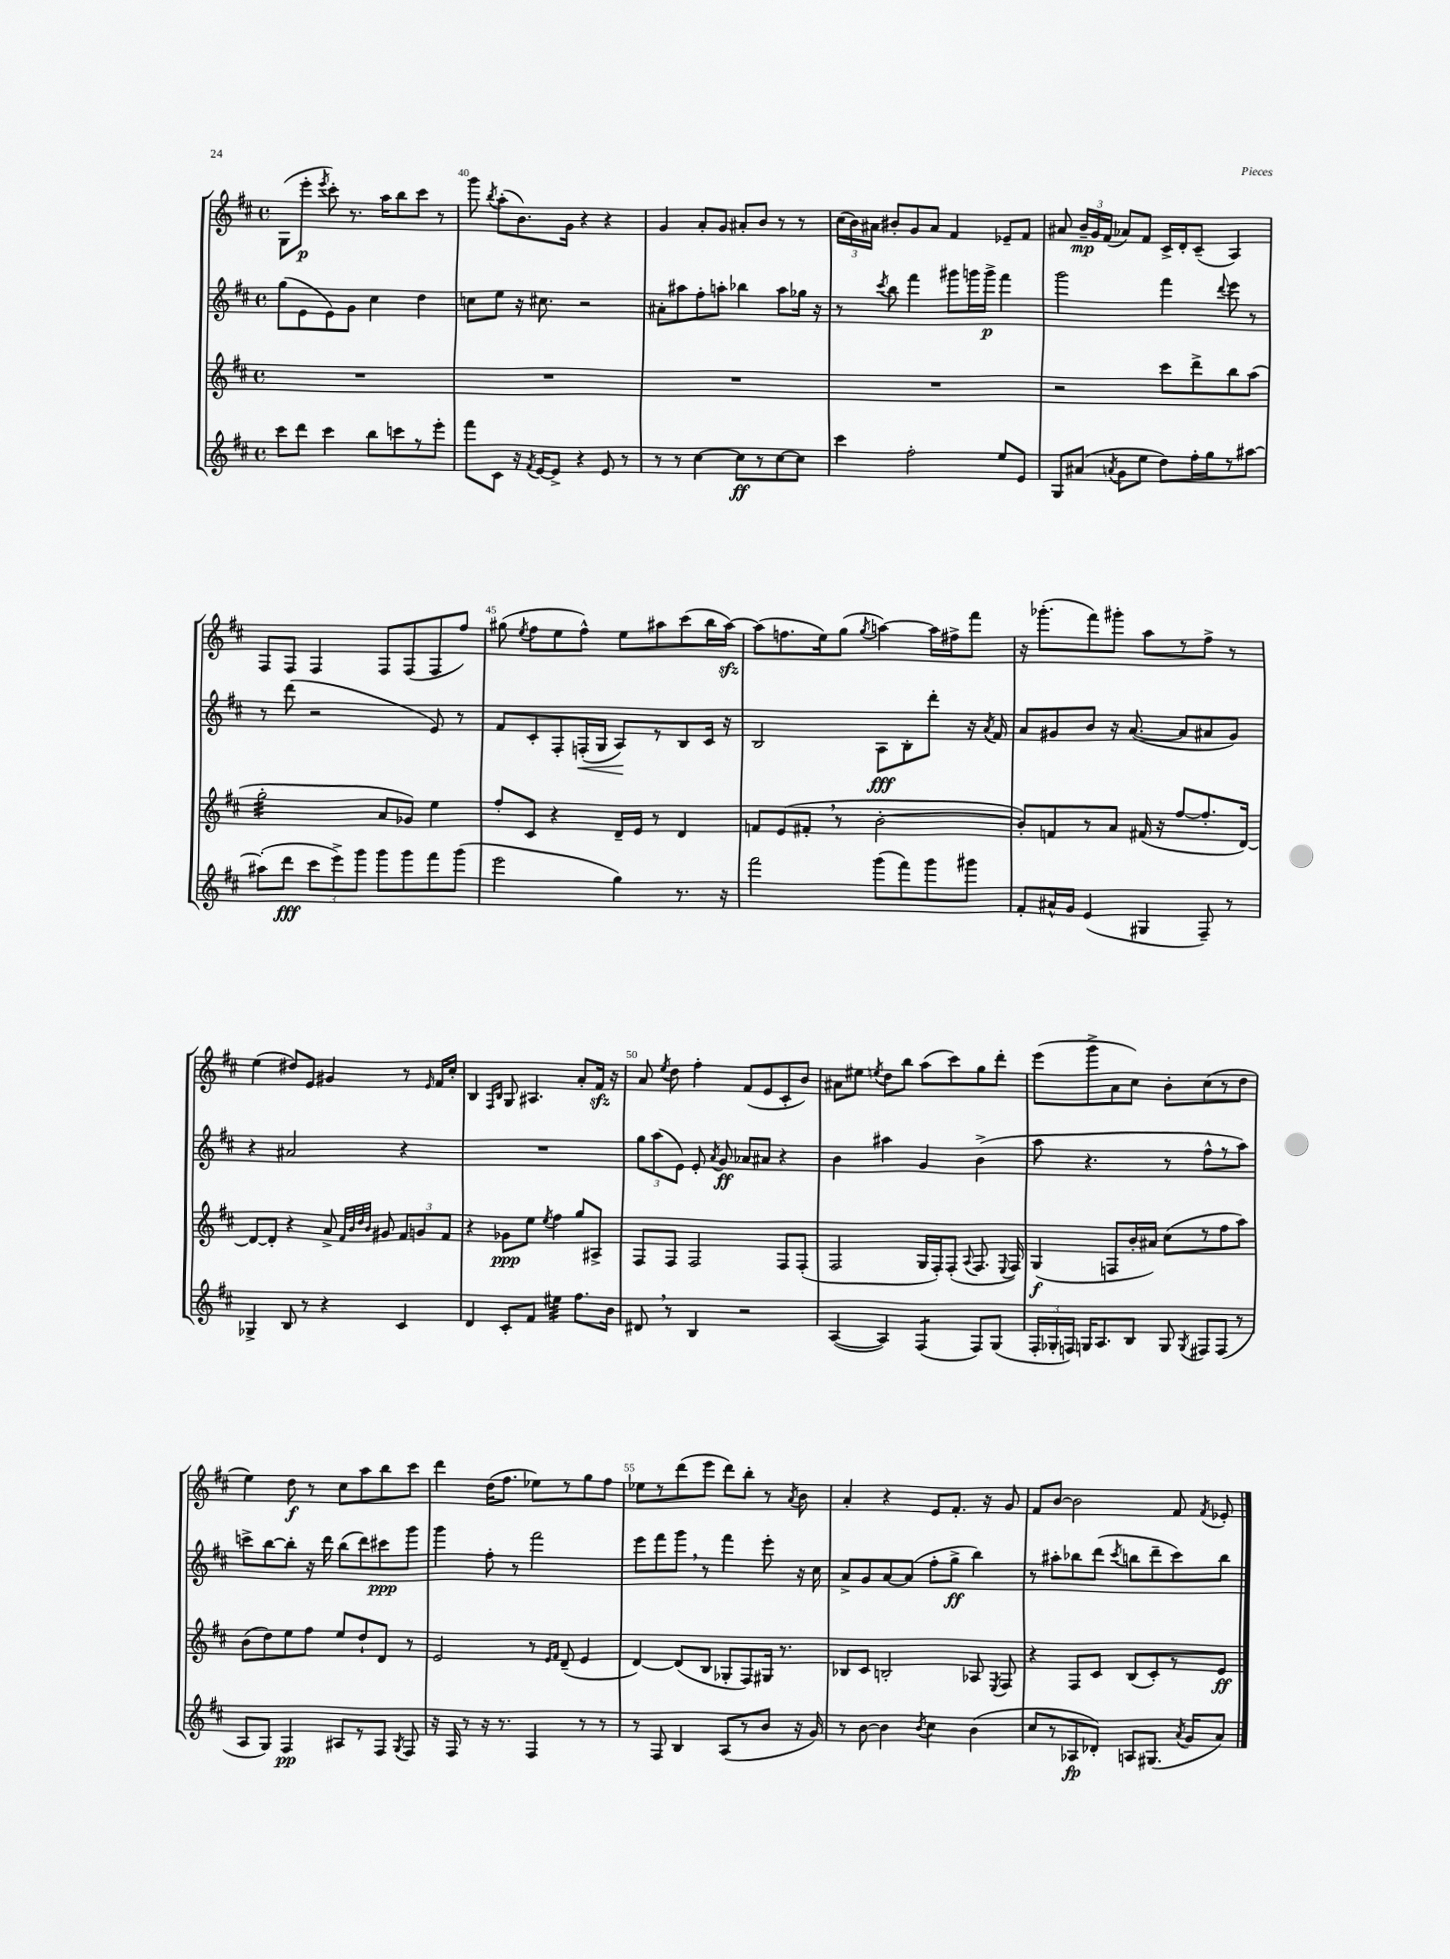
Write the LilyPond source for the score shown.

<<
\new StaffGroup <<
\new Staff = "s0" {
    \clef treble \key d \major \defaultTimeSignature \time 4/4
    \autoBeamOff g8[( e'''8]-.\p \acciaccatura { e'''8 } cis'''8-.) r8. a''16[ b''8 cis'''8] r8 |
    g'''8 \acciaccatura { b''8 } a''8[-.( b'8.) g'16] r4 r4 |
    g'4 a'8[-. g'8] ais'8[-. b'8] r8 r8 |
    \tuplet 3/2 { cis''16[( b'16) ais'16] } bis'8[-. g'8 ais'8] fis'4 ees'8[-- fis'8] |
    ais'8 \tuplet 3/2 { b'16[--\mp g'16 fis'16]( } aes'8[) fis'8] cis'16[-> d'16-. cis'8]--( a4) |
    fis8[ fis8] fis4 fis8[ fis8( fis8 fis''8]) |
    gis''8( \acciaccatura { e''8 } fis''8[ e''8 fis''8]-^) e''8[ ais''8 cis'''8( b''16 ais''16]~\sfz) |
    ais''8[( f''8. e''16) g''8]( \acciaccatura { g''8 } a''4~) a''16[ fis''16-> fis'''8] |
    r16 ges'''8.[-.( fis'''8) gis'''8]-. a''8[ r8 fis''8]-> r8 |
    e''4( dis''8[) e'8] gis'4 r8 \grace { e'16 } fis'16[ cis''16]-. |
    b4 \grace { fis16[ b16] } g8 ais4. a'8[-. fis'16]\sfz r16 |
    a'8 \acciaccatura { e''8 } d''8 fis''4-. fis'8[( e'8 cis'8-. b'8]) |
    ais'8[ eis''8] \acciaccatura { e''8 } d''8[ b''8] a''8[( cis'''8) g''8 d'''8]-. |
    e'''8[( g'''8-> a'8 cis''8]) b'8[-. cis''8( r8 d''8] |
    e''4) d''8\f r8 cis''8[ a''8 b''8 cis'''8] |
    d'''4 d''16[( fis''8.] ees''8[) r8 g''8 fis''8] |
    ees''8[ r8 d'''8( e'''8] d'''8[) b''8]-. r8 \acciaccatura { a'8 } b'8 |
    a'4-. r4 e'8[ fis'8.]-. r16 g'8 |
    fis'8[ b'8]~ b'2 fis'8 \acciaccatura { fis'8 } ees'8-. \bar "|." |
}
\new Staff = "s1" {
    \clef treble \key d \major \defaultTimeSignature \time 4/4
    \autoBeamOff g''8[( e'8 e'8) g'8] cis''4 d''4 |
    c''8[ e''8] r16 cis''8. r2 |
    ais'8[-. ais''8 fis''8-. a''8]-. bes''4 a''8[ ges''16] r16 |
    r8 \acciaccatura { cis'''8 } b''8 fis'''4 gis'''8[ g'''16 g'''16]->\p fis'''4 |
    g'''2 fis'''4 \appoggiatura { d'''8 } e'''8 r8 |
    r8 d'''8( r2 e'8) r8 |
    fis'8[ cis'8-. fis8-. f16-.\<( g16] a8[\!) r8 b8 cis'16] r16 |
    b2 a8[\fff b8-. d'''8]-. r16 \acciaccatura { a'8 } fis'16 |
    a'8[ gis'8 b'8] r16 a'8.~( a'8[ ais'8 gis'8]) |
    r4 ais'2 r4 |
    R1 |
    \tuplet 3/2 { g''8[ a''8( e'8]) } e'8-. \acciaccatura { a'8 } g'8\ff aes'8[ ais'8] r4 |
    b'4 ais''4 g'4 b'4->( |
    a''8 r4. r8 fis''8[-^ r8 a''8]) |
    c'''8[-> b''8~ b''8]-. r16 d'''16 b''8[( d'''8) cis'''8\ppp g'''8] |
    g'''4 fis''8-. r8 fis'''2 |
    e'''8[ fis'''8 g'''8] \breathe r8 fis'''4 e'''8-. r16 cis''16 |
    a'8[-> g'8 a'8~ a'8]( fis''8[-. g''8]->\ff b''4) |
    r8 ais''8[-. bes''8 d'''8]( \acciaccatura { cis'''8 } b''8[ d'''8-- cis'''8) b''8] \bar "|." |
}
\new Staff = "s2" {
    \clef treble \key d \major \defaultTimeSignature \time 4/4
    \autoBeamOff R1 |
    R1 |
    R1 |
    R1 |
    r2 cis'''8[ d'''8-> b''8 a''8]( |
    g''2:32-. a'8[ ges'8]) e''4 |
    fis''8[-. cis'8] r4 d'16[-- e'16] r8 d'4 |
    f'8[ e'8( fis'8]-. \breathe r8 b'2~-. |
    b'8[-.) f'8 r8 a'8] fis'16( r16 fis''8[~ fis''8.-. d'16]~) |
    d'8[~ d'8]-. r4 a'8-> \grace { fis'32[ b'32 d''32 b'32] } gis'8 \tuplet 3/2 { fis'8[ g'8 fis'8] } |
    r4 ges'8[\ppp e''8] \acciaccatura { e''8 } fis''4 g''8[ ais8]-> |
    fis8[ fis8] fis2 fis8[ fis8]-.( |
    fis2 g16[ fis16-.) fis8]-.( \appoggiatura { a8 } fis8. \appoggiatura { e8 } fis16) |
    g4\f( f8[ b'16-. ais'16]) cis''8[( r8 fis''8 a''8]) |
    b'8[( d''8) e''8 fis''8] e''8[ d''8-! d'8] r8 |
    e'2 r8 \grace { e'16[ fis'16] } d'8--( e'4 |
    d'4~) d'8[( b8] ges8[-. fis8) gis16] r8. |
    bes8[ cis'8] b2-. aes8 \acciaccatura { e8 } fis8 |
    r4 fis8[ cis'8] b8[( cis'8-.) r8 e'8]\ff \bar "|." |
}
\new Staff = "s3" {
    \clef treble \key d \major \defaultTimeSignature \time 4/4
    \autoBeamOff cis'''8[ d'''8] cis'''4 b''8[ c'''8 r8 e'''8]-. |
    fis'''8[ cis'8] r16 \acciaccatura { fis'8 } e'16[~ e'8]-> r4 e'8 r8 |
    r8 r8 cis''4~ cis''8[\ff r8 cis''8~ cis''8] |
    cis'''4 fis''2-. e''8[ e'8] |
    g8[ ais'8]( \acciaccatura { a'8 } g'8[ e''8] d''8[) fis''16-. g''16 r8 ais''8]~ |
    ais''8[-.( d'''8]\fff \tuplet 3/2 { cis'''8[ e'''8->) g'''8] } g'''8[ g'''8 fis'''8 g'''8]( |
    e'''2 g''4) r8. r16 |
    fis'''2 g'''8[( fis'''8) g'''8 gis'''8] |
    fis'8[-. ais'16-^ g'16] e'4( gis4 fis8--) r8 |
    ges4-> b8 r8 r4 cis'4 |
    d'4 cis'8[-. fis'8] eis''4:32 fis''8.[ b'16] |
    dis'8 \breathe r8 b4 r2 |
    a4~( a4) fis4:8( fis8[) g8]( |
    \tuplet 3/2 { fis16[-. ges16-. f16]) } g16[ a8. b8] g8 \acciaccatura { g8 } fis8[ fis8]( r8 |
    a8[ g8]) fis4\pp ais8[ r8 fis8] \acciaccatura { g8 } fis8 |
    r16 fis16 r8 r16 r8. fis4 r8 r8 |
    r8 fis8 b4 a8[( r8 b'8] r16 g'16) |
    r8 b'8~ b'4 \acciaccatura { b'8 } cis''4 b'4( |
    cis''8[ r8 aes8\fp des'8]-.) a8[ gis8.]( \acciaccatura { a'8 } g'16[ a'8]) \bar "|." |
}
>>
>>
\layout { \context { \Score currentBarNumber = #39 \override BarNumber.break-visibility = ##(#f #t #t) barNumberVisibility = #(every-nth-bar-number-visible 5) } }
